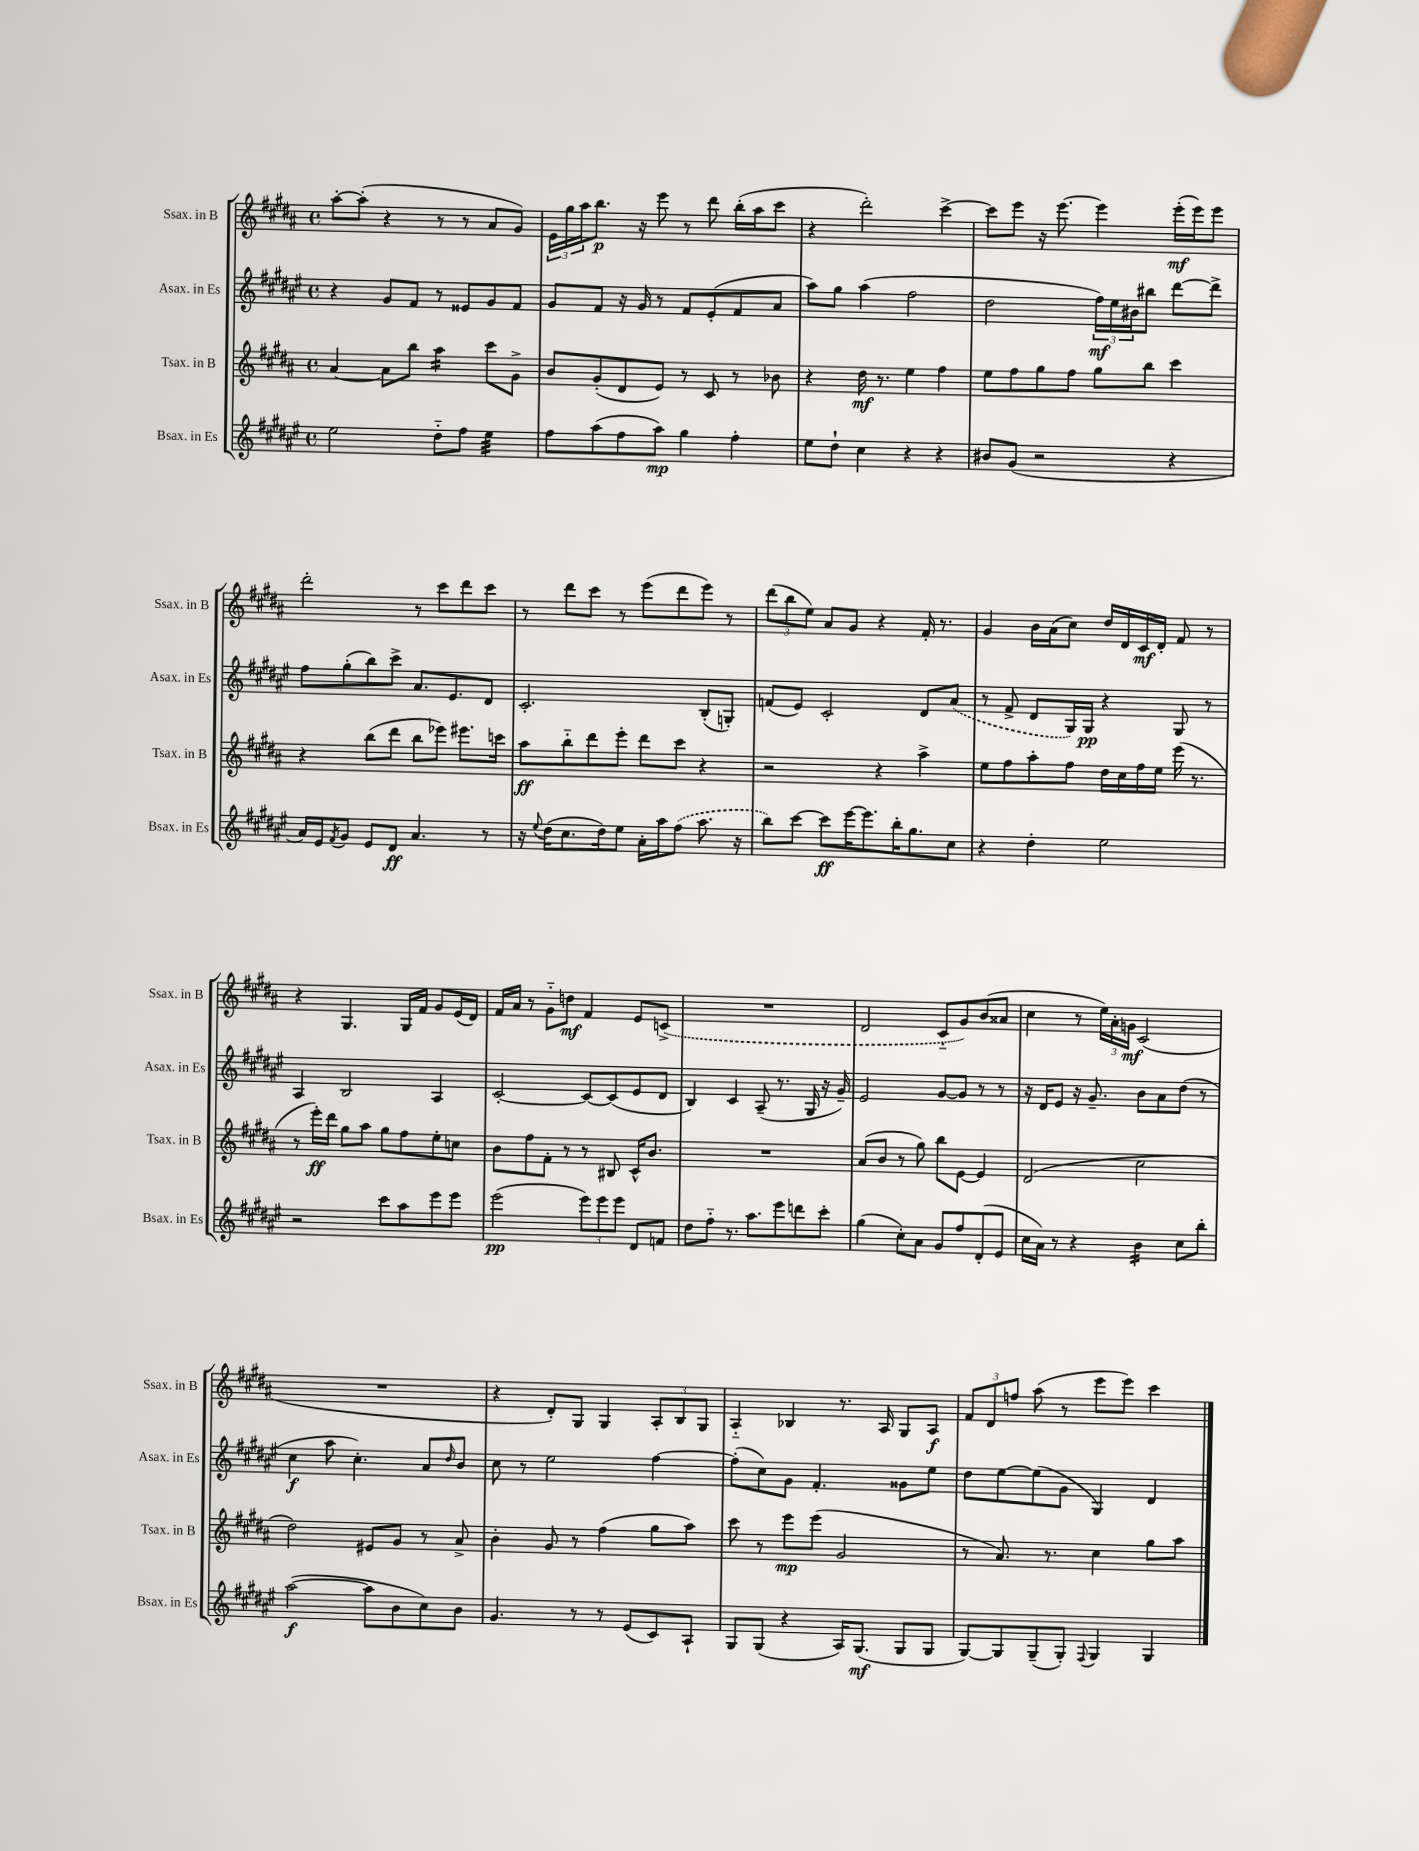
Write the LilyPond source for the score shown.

<<
\new StaffGroup <<
\new Staff = "s0" \with { instrumentName = "Ssax. in B" shortInstrumentName = "Ssax. in B" } {
    \clef treble \key b \major \defaultTimeSignature \time 4/4
    ais''8~-. ais''8-.( r4 r8 r8 ais'8 gis'8) |
    \tuplet 3/2 { e'16 gis''16 ais''16 } b''8.\p r16 e'''8 r8 dis'''8 b''16-.( ais''16 cis'''8 |
    r4 dis'''2-.) cis'''4~-> |
    cis'''8 e'''8 r16 e'''8.~ e'''4 e'''16-.\mf( e'''16) e'''8 |
    dis'''2-. r8 cis'''8 dis'''8 cis'''8 |
    r8 dis'''8 cis'''8 r8 e'''8( dis'''8 e'''8) r8 |
    \tuplet 3/2 { dis'''8( b''8 e''8) } ais'8 gis'8 r4 fis'16-. r8. |
    gis'4 b'16 ais'16( cis''8) dis''16 dis'16 cis'16\mf dis'16-. fis'8 r8 |
    r4 gis4. gis16 fis'16 gis'8 e'16( dis'16) |
    fis'16 ais'16 r8 gis'8-_ d''8\mf fis'4 e'8 \once \slurDashed c'8->( |
    R1 |
    dis'2 cis'8-_ gis'8) b'8( aisis'8 |
    cis''4 r8 \tuplet 3/2 { e''16) ais'16-. g'16\mf } cis'2( |
    R1 |
    r4 dis'8-.) gis8 gis4 \tuplet 3/2 { ais8-. b8 gis8 } |
    ais4-_ bes4 r8. ais16 gis8 ais8\f |
    \tuplet 3/2 { fis'8 dis'8 f''8 } ais''8( r8 e'''8 e'''8) cis'''4 \bar "|." |
}
\new Staff = "s1" \with { instrumentName = "Asax. in Es" shortInstrumentName = "Asax. in Es" } {
    \clef treble \key fis \major \defaultTimeSignature \time 4/4
    r4 gis'8 fis'8 r8 eisis'8 gis'8 fis'8 |
    gis'8 fis'8 r16 gis'16 r8 fis'8 eis'8-.( fis'8 ais'8 |
    ais''8) gis''8 ais''4( fis''2 |
    dis''2 \tuplet 3/2 { fis''16\mf) eis''16 bis'16 } bis''8 dis'''8~ dis'''8-> |
    fis''8 gis''8-.( b''8) cis'''8-> ais'8. eis'8. dis'8 |
    cis'2.-. b8-.( g8-.) |
    f'8( eis'8) cis'2-. dis'8 \once \slurDashed ais'8( |
    r8 fis'8-> dis'8 gis16) gis16\pp r4 gis8 r8 |
    ais4 b2 ais4 |
    cis'2~-. cis'8~ cis'8( eis'8 dis'8 |
    b4) cis'4 ais8--( r8. gis16 r16 gis'16--) |
    eis'2 gis'8~ gis'8 r8 r8 |
    r16 dis'16 eis'8 r16 gis'8.-- b'8 ais'8 dis''8( r8 |
    cis''4\f ais''8 cis''4.-.) ais'8 \grace { dis''16 } b'8 |
    cis''8 r8 eis''2 fis''4~ |
    fis''8-.( cis''8) gis'8 fis'4.-. gisis'8 eis''8 |
    dis''8 eis''8~ eis''8( gis'8 gis4) dis'4 \bar "|." |
}
\new Staff = "s2" \with { instrumentName = "Tsax. in B" shortInstrumentName = "Tsax. in B" } {
    \clef treble \key b \major \defaultTimeSignature \time 4/4
    ais'4~ ais'8 b''8 ais''4:16 cis'''8 gis'8-> |
    b'8 gis'8-.( dis'8 e'8) r8 cis'8 r8 bes'8 |
    r4 dis''16\mf r8. e''4 fis''4 |
    e''8 fis''8 gis''8 fis''8 gis''8 b''8 cis'''4 |
    r4 b''8( dis'''8 b''8 ees'''8) eis'''8. c'''16 |
    ais''8\ff b''8-_ dis'''8 e'''8-. dis'''8 cis'''8 r4 |
    r2 r4 ais''4-> |
    e''8 fis''8 ais''8-. fis''8 dis''16 cis''16 fis''16 e''16 e'''16( r8. |
    r8 e'''16-.\ff) dis'''16 gis''8 ais''8 gis''8 fis''8 e''8-. c''8 |
    b'8 fis''8 fis'8-. r8 r8 bis8 cis'16-^ b'8. |
    R1 |
    ais'8( b'8 r8 gis''8) b''8 e'8~ e'4 |
    dis'2( cis''2 |
    dis''2) eis'8 gis'8 r8 ais'8-> |
    b'4-. gis'8 r8 fis''4( gis''8 ais''8) |
    cis'''8 r8 e'''8\mp e'''8( gis'2 |
    r8 ais'8.) r8. cis''4 gis''8 ais''8 \bar "|." |
}
\new Staff = "s3" \with { instrumentName = "Bsax. in Es" shortInstrumentName = "Bsax. in Es" } {
    \clef treble \key fis \major \defaultTimeSignature \time 4/4
    eis''2 dis''8-_ fis''8 eis''4:32 |
    fis''8 ais''8( fis''8 ais''8\mp) gis''4 fis''4-. |
    eis''8 dis''8-! cis''4 r4 r4 |
    bis'8 gis'8( r2 r4 |
    ais'16) eis'16 \acciaccatura { fis'8 } gis'8 eis'8 dis'8\ff ais'4. r8 |
    r16 \appoggiatura { eis''8 } dis''16( cis''8. dis''16) eis''8 ais'16-. ais''16 \once \slurDashed fis''8( ais''8. r16 |
    b''8) cis'''8~ cis'''8\ff eis'''16~ eis'''8. b''16-. gis''8. cis''8 |
    r4 dis''4-. eis''2 |
    r2 cis'''8 ais''8 eis'''8 eis'''8 |
    eis'''2\pp( \tuplet 3/2 { eis'''8) eis'''8 eis'''8 } dis'8 f'8 |
    dis''8 fis''8-_ r8. ais''8. eis'''8 d'''8 cis'''8-. |
    gis''4( cis''8-.) ais'8 gis'8 fis''8 dis'8-.( eis'8 |
    cis''16 ais'16) r8 r4 b'4:16 cis''8 b''8-. |
    ais''2~\f( ais''8 b'8 cis''8) b'8 |
    gis'4. r8 r8 eis'8( cis'8) ais8-! |
    gis8 gis8( r4 ais16) gis8.\mf( gis8 gis8 |
    gis8~) gis8 gis8--( gis8-.) \appoggiatura { fis8 } gis4 gis4 \bar "|." |
}
>>
>>
\layout { \context { \Score \remove "Bar_number_engraver" } }
